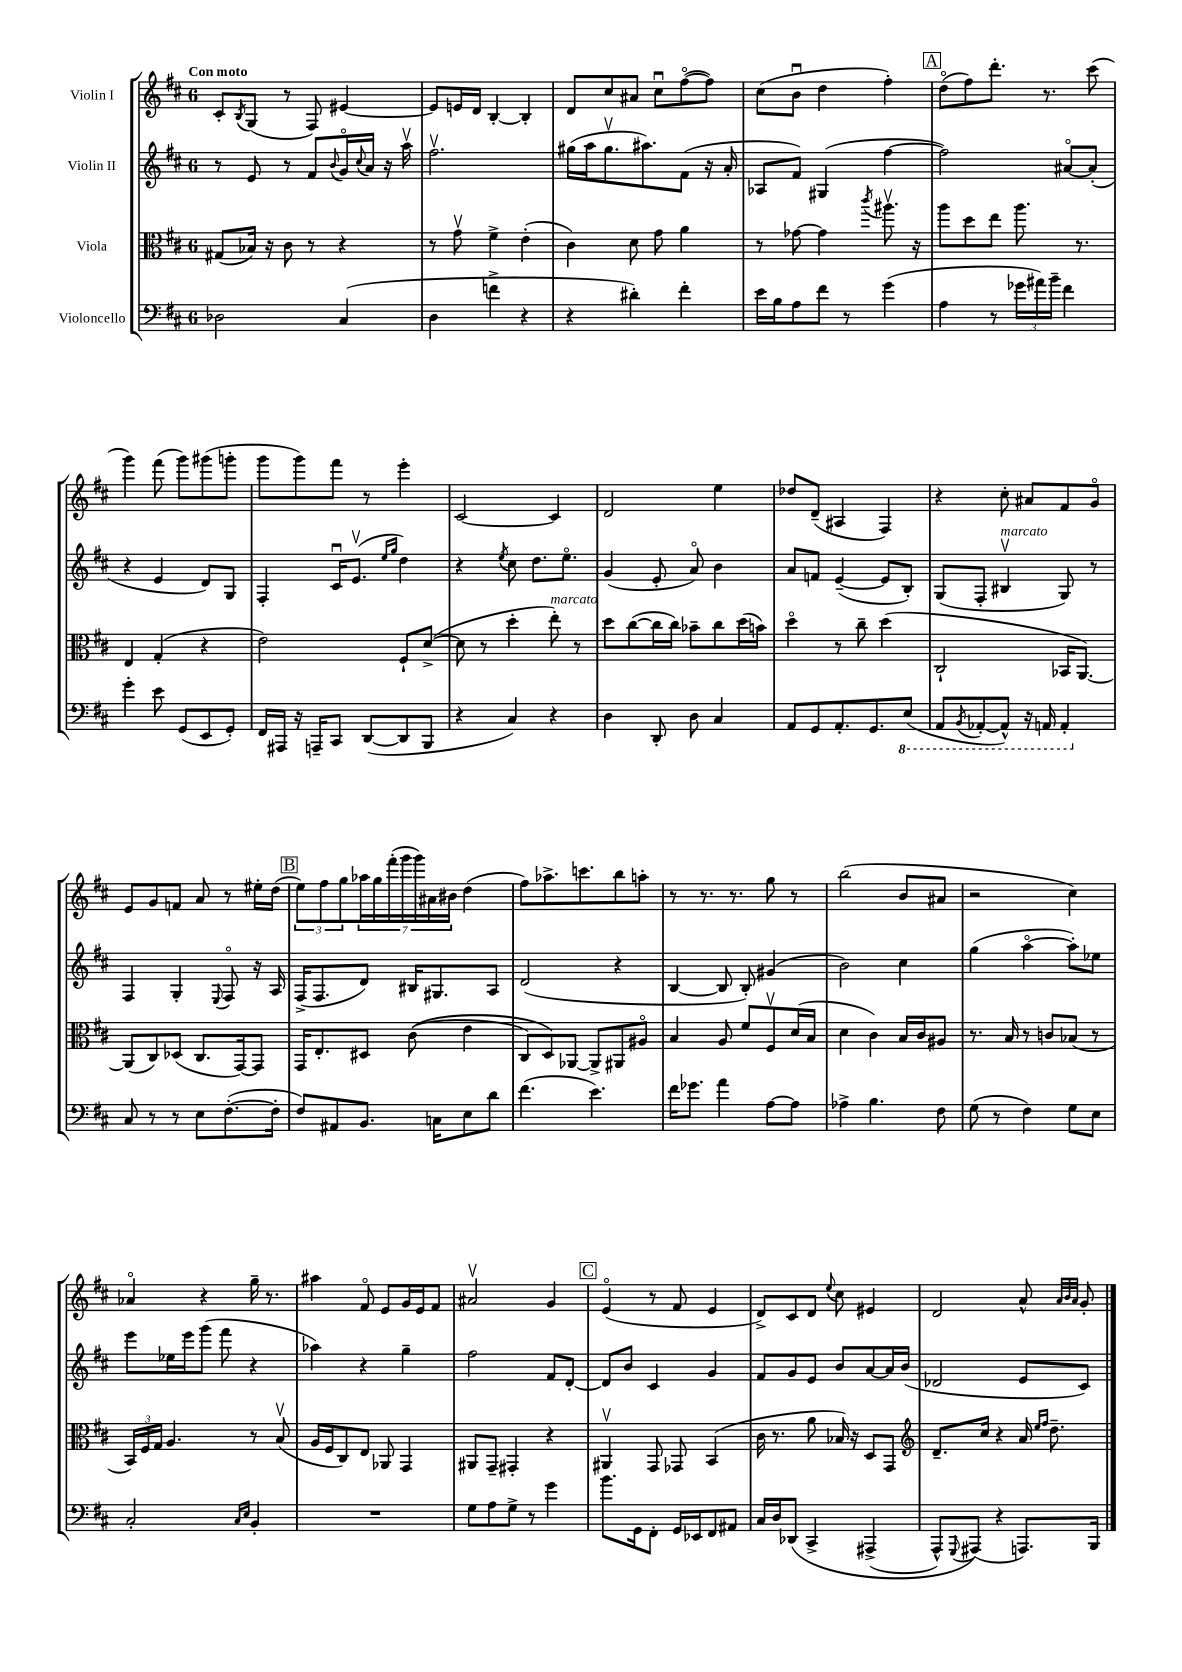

**kern	**kern	**kern	**kern
*part4	*part3	*part2	*part1
*staff4	*staff3	*staff2	*staff1
*I"Violoncello	*I"Viola	*I"Violin II	*I"Violin I
*clefF4	*clefC3	*clefG2	*clefG2
*k[f#c#]	*k[f#c#]	*k[f#c#]	*k[f#c#]
*M6/8	*M6/8	*M6/8	*M6/8
=1	=1	=1	=1
!	!	!	!LO:TX:a:B:t=Con moto
2D-X\	(8G#X/L	8r	8c#'/L
.	.	.	8qB/
.	16B-X/Jk)	8e/	(8G/J
.	16r	.	.
.	8c#\	8r	8r
.	8r	8f#/L	8F#/)
.	.	8qqb/	.
(4C#/	4r	16g/L	[4e#X/
.	.	8qqcc#/	.
.	.	16a/JJ	.
.	.	16r	.
.	.	16aav\	.
=2	=2	=2	=2
4D\	8r	2.ff#v\	8e#/L]
.	8gv\	.	16en/L
.	.	.	16d/JJ
4fn^\	4f#^\	.	[4B'/
4r	(4e'\	.	4B'/]
=3	=3	=3	=3
4r	4c#\)	(16gg#X\LL	8d/L
.	.	16aa\J	.
.	.	8.gg#v\	8cc#/
4d#X'\)	8d\	.	8a#X/J
.	.	8.aa#X\)	.
.	8g\	.	8cc#u\L
4f#'\	4a\	(8f#\J	([8ff#\
.	.	16r	8ff#\J])
.	.	16a'/	.
=4	=4	=4	=4
16e\LL	8r	8A-X/L	(8cc#\L
16B\J	.	.	.
8A\	[8g-X\	8f#/J)	8bu\J
8f#\J	4g-\]	(4G#X/	4dd\
8r	.	.	.
.	8qccc#/	.	.
(4g\	8.aa#Xv\	[4ff#\	4ff#'\)
.	16r	.	.
!!LO:REH:place=s1:t=A
=5	=5	=5	=5
4A\	8aa\L	2ff#\])	(8dd\L
.	8dd\	.	8ff#\)
8r	8ee\J	.	8.ddd'\J
24g-X\LL	8.aa\	.	.
24a#X\)	.	.	.
.	.	.	8.r
24b~\JJ	.	.	.
4f#\	.	[8a#X/L	.
.	8.r	.	.
.	.	(8a#'/J]	(8ccc#\
!!LO:LB:g=z
=6	=6	=6	=6
4g'\	4E/	4r	4ggg\)
8e\	(4G'/	4e/	(8fff#\
(8GG/L	.	.	8ggg\L)
8EE/	4r	8d/L)	(8ggg#X\
8GG'/J)	.	8G/J	8gggn'\J
=7	=7	=7	=7
16FF#/LL	2e\)	4F#'/	8ggg\L
16AAA#X/JJ	.	.	.
16r	.	.	8ggg\)
16AAAn~/KL	.	.	.
8CC#/J	.	16c#u/KL	8fff#\J
.	.	(8.ev/J	.
([8DD/L	.	.	8r
.	.	16qqee/LL	.
.	.	16qqgg/JJ	.
8DD/]	8F#`/L	4dd\)	4eee'\
8BBB/J	([8d^/J	.	.
=8	=8	=8	=8
4r	8d\]	4r	[2c#/
.	8r	.	.
.	.	8qee/	.
4C#/)	4dd'\	8cc#\	.
.	.	8.dd\L	.
!	!LO:TX:a:i:t=marcato	!	!
4r	8ee'\)	.	4c#/]
.	.	8.ee\J	.
.	8r	.	.
=9	=9	=9	=9
4D\	8dd\L	(4g/	2d/
.	([8cc#\	.	.
8DD'/	16cc#\L]	8e'/	.
.	16cc#\JJ)	.	.
8D\	8b-X~\L	8a/)	.
4C#/	8cc#\	4b\	4ee\
.	(16dd\L	.	.
.	16bn\JJ)	.	.
=10	=10	=10	=10
8AA/L	4dd\	8a/L	8dd-X/L
8GG/	.	8fn/J	(8d~/J
8.AA'/	8r	([4e~/	4A#X/
.	8cc#~\	.	.
8.GG/	.	.	.
.	(4dd\	8e/L]	4F#/)
*8ba	*	*	*
(8EE/J	.	8B'/J)	.
=11	=11	=11	=11
8AAA/L	2C#`/	(8G/L	4r
8qBBB/	.	.	.
[8AAA-X'/	.	8F#'/J	.
!	!	!LO:TX:a:i:t=marcato	!
8AAA-^^/J])	.	4B#Xv/	8cc#'\
16r	.	.	8a#X/L
16AAAn/	.	.	.
4AAA'/	16BB-X/KL	8G/)	8f#/
.	[8.AA/J)	.	.
.	.	8r	8g/J
!!LO:LB:g=z
=12	=12	=12	=12
*X8ba	*	*	*
8C#/	(8AA/L]	4F#/	8e/L
8r	8C#/)	.	8g/
8r	(8D-X/J	4G'/	8fn/J
8E\L	8.C#/L	.	8a/
.	.	8qqE/	.
([8.F#'\	.	8F#/	8r
.	[16GG/k)	.	.
.	8GG/J]	16r	16ee#X'\LL
16F#'\Jk]	.	16A/	(16dd\JJ
!!LO:REH:place=s1:t=B
=13	=13	=13	=13
8F#/L)	16GG/KL	(16F#^/KL	12ee\L)
.	8.E'/	8.F#/	.
.	.	.	12ff#\
8AA#X/	.	.	.
.	.	.	12gg\
8.BB/J	8D#X/J	8d/J)	28aa-X\L
.	.	.	28gg\
.	.	.	(28fff#'\
.	.	.	28ggg\
.	((8c#\	16B#X/KL	.
.	.	.	28ggg\)
.	.	.	28a#X\
16Cn\KL	.	8.G#X/	.
.	.	.	28b#X\JJ
8E\	4e\	.	(4dd\
8d\J	.	8A/J	.
=14	=14	=14	=14
(4.f#\	8C#/L)	(2d/	8ff#\L)
.	8D/)	.	8.aa-X^\
.	[8AA-X/J	.	.
.	.	.	8.cccn\
4.e\)	8AA-^/L]	.	.
.	8AA#X/	4r	8bb\
.	8A#X/J	.	8aan'\J
=15	=15	=15	=15
16f#\KL	4B/	[4B/	8r
8.g-X\J	.	.	.
.	.	.	8.r
4a\	8A/	8B/]	.
.	.	.	8.r
.	8f#/L	8B'/)	.
[8A\L	8F#v/	(4g#X/	8gg\
8A\J]	(16d/L	.	8r
.	16B/JJ	.	.
=16	=16	=16	=16
4A-X^\	4d\	2b\)	(2bb\
4.B\	4c#\)	.	.
.	16B/LL	4cc#\	8b/L
.	16c#/J	.	.
8F#\	8A#X/J	.	8a#X/J
=17	=17	=17	=17
(8G\	8.r	(4gg\	2r
8r	.	.	.
.	16B/	.	.
4F#\)	8r	[4aa\	.
.	8cn/L	.	.
8G\L	(8B-X/J	8aa'\L])	4cc#\)
8E\J	8r	8ee-X\J	.
!!LO:LB:g=z
=18	=18	=18	=18
2C#'/	24BB/LL)	8eee\L	4a-X/
.	24F#/	.	.
.	24G/JJ	.	.
.	4.A/	16ee-X\L	.
.	.	16eee\J	.
.	.	(8ggg\J	4r
.	.	8fff#\	.
16qqC#/LL	.	.	.
16qqE/JJ	.	.	.
4BB'/	8r	4r	16gg~\
.	.	.	8.r
.	(8Bv/	.	.
=19	=19	=19	=19
2.r	16A/LL	4aa-X\)	4aa#X\
.	16F#/J	.	.
.	8C#/)	.	.
.	8E/J	4r	8f#/
.	8AA-X/	.	8e/L
.	4GG/	4gg~\	16g/L
.	.	.	16e/J
.	.	.	8f#/J
=20	=20	=20	=20
8G\L	8AA#X/L	2ff#\	2a#Xv/
8A\	8GG~/J	.	.
8G^\J	4GG#X'/	.	.
8r	.	.	.
4g\	4r	8f#/L	4g/
.	.	[8d'/J	.
!!LO:REH:place=s1:t=C
=21	=21	=21	=21
8.b\L	4AA#Xv/	8d/L]	(4e/
.	.	8b/J	.
16GG\k	.	.	.
8FF#'\J	8GG/	4c#/	8r
16GG/LL	8GG-X/	.	8f#/
16EE-X/J	.	.	.
8FF#/	(4BB/	4g/	4e/
8AA#X/J	.	.	.
=22	=22	=22	=22
16C#/LL	16c#\	8f#/L	8d^/L)
16D/J	8.r	.	.
(8DD-X/J	.	8g/	8c#/
4CC#^/	8a\	8e/J	8d/J
.	.	.	8qqee/
.	16B-X/)	8b/L	8cc#\
.	16r	.	.
(4AAA#X^/	8D/L	[8a/	4e#X/
.	8GG/J	16a/L]	.
.	.	(16b/JJ	.
=23	=23	=23	=23
*	*clefG2	*	*
8AAA^^/L)	8.d~/L	2d-X/	2d/
8qqGGG/	.	.	.
(8AAA#X/J)	.	.	.
.	16cc#/Jk	.	.
4r	4r	.	.
8.AAAn/L)	16a/	8e/L	8a^^/
.	16qqee/LL	.	.
.	16qqff#/JJ	.	.
.	8.dd~\	.	.
.	.	.	32qqa/LLL
.	.	.	32qqb/
.	.	.	32qqa/JJJ
.	.	8c#/J)	8g'/
16BBB/Jk	.	.	.
==	==	==	==
*-	*-	*-	*-
